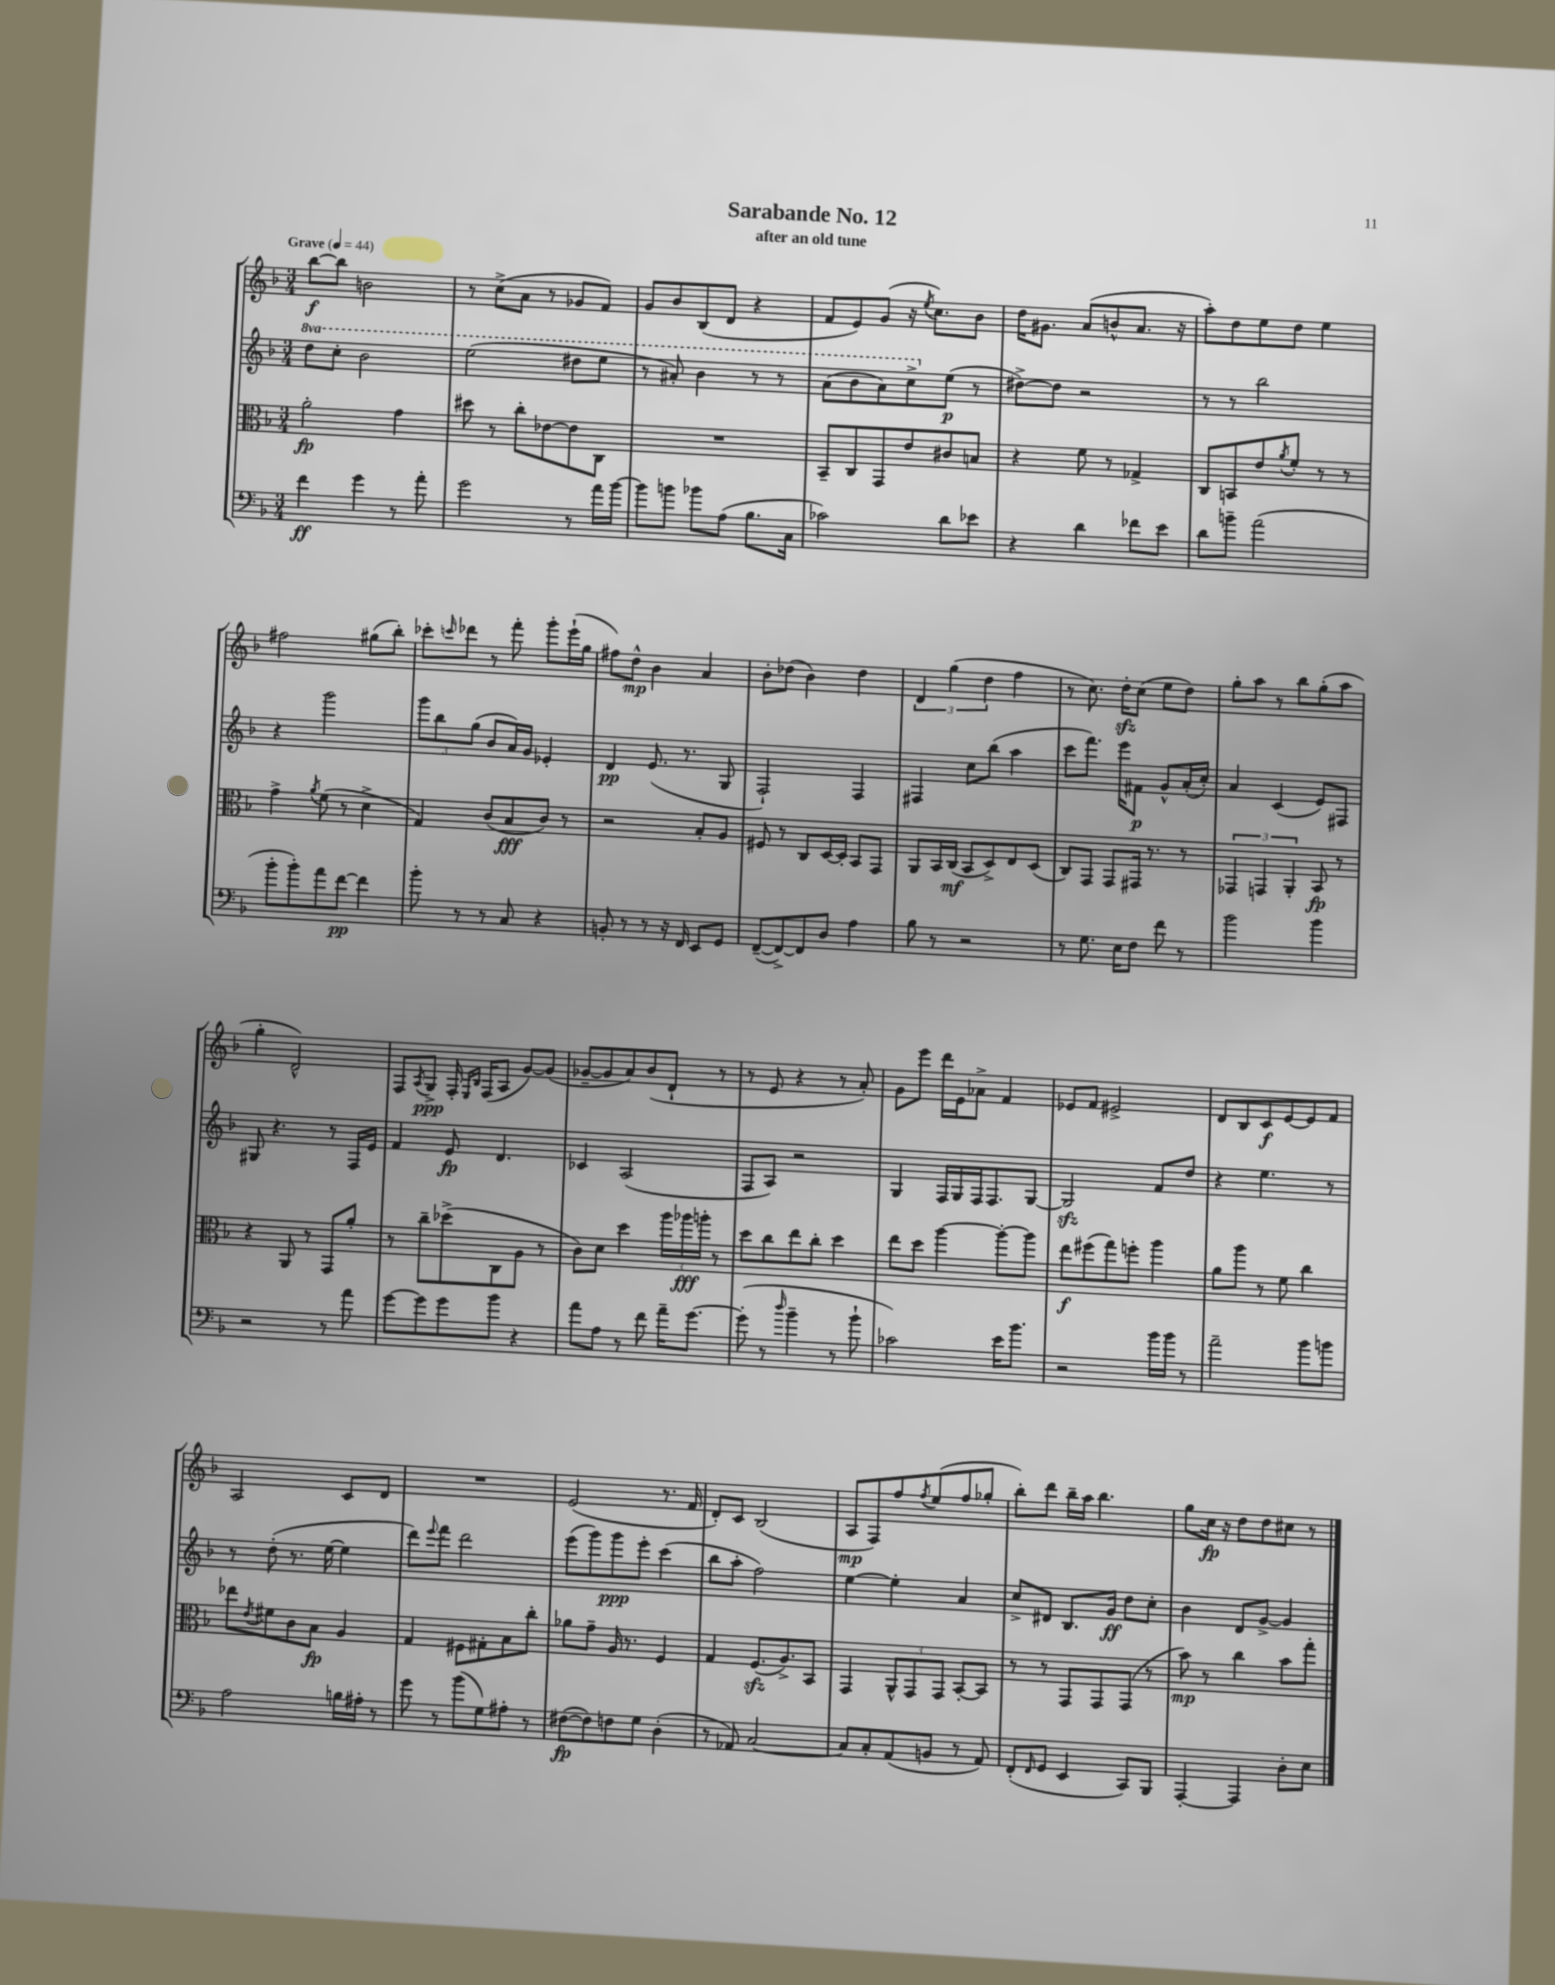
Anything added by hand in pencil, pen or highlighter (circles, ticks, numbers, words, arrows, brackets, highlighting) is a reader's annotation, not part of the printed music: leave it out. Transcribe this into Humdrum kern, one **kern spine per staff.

**kern	**kern	**kern	**kern
*staff4	*staff3	*staff2	*staff1
*clefF4	*clefC3	*clefG2	*clefG2
*k[b-]	*k[b-]	*k[b-]	*k[b-]
*M3/4	*M3/4	*M3/4	*M3/4
*MM44	*MM44	*MM44	*MM44
4f\	2a'\	8ddd\L	[8bb-\L
.	.	8ccc'\J	8bb-\]J
4g\	.	2bb-\	2b\
8r	4g\	.	.
8a'\	.	.	.
=	=	=	=
2g\	8dd#\	(2eee\	8r
.	8r	.	(8cc^\L
.	8cc'\L	.	8a\J
.	[8e-\	.	8r
8r	8e-\]	8ddd#\L	8g-/L
16a\LL	8C\J	8eee\J	8f/J)
[16b-\JJ	.	.	.
=	=	=	=
8b-\]L	2.r	8r	8g/L
8b\J	.	8aa#'/)	8b-/
8b-\L	.	4bb-\	(8B-/
(8A\J	.	.	8d/J
8.B-\L	.	8r	4r
.	.	8r	.
16C\Jk	.	.	.
=	=	=	=
2c-\)	8BB-~/L	(8aa\L	8f/L
.	8C/	8bb-\	8e/)
.	8GG/	8aa\)	(8g/J
.	8e/	8ccc^\	16r
.	.	.	8qee/
.	.	.	8.cc\L)
8d\L	8c#/	(8ee\J	.
8e-\J	8B/J	8r	8b-\J
=	=	=	=
4r	4r	[8dd#^\L)	16dd\LK
.	.	.	8.g#\J
.	.	8dd#\]J	.
4d\	8f\	2r	(8a/L
.	8r	.	8b^^/
8f-\L	4G-^/	.	8.a/J
8e\J	.	.	.
.	.	.	16r
=	=	=	=
8d\L	8C/L	8r	8aa'\L)
8b~\J	8BB/	8r	8dd\
(2a\	8e/	2bb-\	8ee\
.	8qa/	.	.
.	8f'/J	.	8dd\J
.	8r	.	4ee\
.	8r	.	.
=	=	=	=
8b-'\L	4g^\	4r	2ff#\
8b-'\)	.	.	.
.	8qa/	.	.
8a\	(8f\	2ggg\	.
[8f\J	8r	.	.
4f\]	4d^\	.	(8gg#\L
.	.	.	8bb-'\J)
=	=	=	=
8b-'\	4G/)	12ggg\L	8ccc-'\L
.	.	12bb-\	.
.	.	.	16qqccc/
8r	.	.	8ddd-\J
.	.	(12gg\J	.
8r	(8c/L	8b-/L	8r
8C/	8B-/	16a/L)	8fff'\
.	.	16g/JJ	.
4r	8c/J)	4e-'/	8ggg'\L
.	8r	.	(16eee`\L
.	.	.	16gg\JJ
=	=	=	=
8BB'/	2r	4d/	8ff#\L)
8r	.	.	8dd^^\J
8r	.	(8.e/	4b-\
16r	.	.	.
16FF/	.	8.r	.
8EE/L	8B-'/L	.	4a/
8GG/J	8A/J	8G/	.
=	=	=	=
([8FF~/L	8F#/	2F`/)	8b-'\L
8FF^/_)	8r	.	(8dd-\J
8FF/]	8C/L	.	4b-\)
8D/J	[16D/L	.	.
.	16D'/]JJ	.	.
4A\	8BB-/L	4F/	4dd-\
.	8GG/J	.	.
=	=	=	=
8B-\	8AA/L	4F#/	6d/
8r	16BB-/L	.	.
.	.	.	(6gg\
.	(16C/JJ	.	.
2r	8BB-/L	8cc\L	.
.	.	.	6dd\
.	8D^/)	(8bb-\J	.
.	8E/	4aa\	4ff\
.	(8D/J	.	.
=	=	=	=
8r	8C/L)	8ccc\L	8r
8.G\	8GG/J	8.fff\J)	8.cc\)
.	8GG/L	.	.
16E\LK	.	16eee\LK	16dd'\LK
8F\J	16GG#/Jk	8f#\J	(8cc\J
.	8.r	.	.
8f\	.	8g^^/L	8ee\L
8r	8r	(16a'/L	8dd\J)
.	.	16cc'/JJ)	.
=	=	=	=
2b-\	6GG-/	4a/	8gg'\L
.	.	.	8aa\J
.	6GG/	.	.
.	.	(4c/	8r
.	6AA'/	.	.
.	.	.	8bb-\L
4b-\	8BB-/	8e/L)	(8gg'\
.	8r	8F#/J	8aa\J
=	=	=	=
2r	4r	8G#/	4gg'\
.	.	4.r	.
.	8AA/	.	2d^^/)
.	8r	.	.
8r	8GG/L	8r	.
8a\	8a'/J	16F/LL	.
.	.	16e/JJ	.
=	=	=	=
[8g\L	8r	4f/	8F/L
.	.	.	8qA/
8g\]	8cc~\L	.	8G^/J
8g\	(8dd-^\	8e/	16F'/
.	.	.	16qqE/LL
.	.	.	16qqB-/JJ
.	.	.	(16F/LK
8b-\J	8C\	4.d/	8A/J
4r	8A\J	.	[8g/L)
.	8r	.	(8g/]J
=	=	=	=
8a\L	8c\L)	4c-/	[8g-~/L
8A\J	8d\J	.	8g-/]
8r	4dd\	(2A/	8a/)
8f\	.	.	(8b-/
16a~\LK	24aa\LL	.	8d`/J
.	24aa-\	.	.
[8.g\J	.	.	.
.	24aa'\JJ	.	.
.	8r	.	8r
=	=	=	=
(8g'\]	8dd\L	8F/L	8r
8r	8cc\	8A/J)	8e/
16qqdd/	.	.	.
4b-~\	8ee\	2r	4r
.	8cc'\J	.	.
8r	4dd\	.	8r
8b-`\	.	.	8a'/)
=	=	=	=
2c-\)	8ee\L	4G/	8g\L
.	8dd\J	.	8eee\J
.	[4aa\	16F/LL	16ddd\LL
.	.	16G/	16e\J
.	.	16F/J	8a-^\J
.	.	8.F/	.
16e\LK	8aa'\_L	.	4f/
8.b-\J	.	.	.
.	8aa\]J	[8G/J	.
=	=	=	=
2r	8ee\L	2G/]	8e-/L
.	(8ff#\	.	8f/J
.	8gg\)	.	2e#^/
.	8ff'\J	.	.
16b-\LL	4aa\	8f/L	.
16b-\JJ	.	.	.
8r	.	8dd/J	.
=	=	=	=
2a~\	8a\L	4r	8d/L
.	8aa\J	.	8B-/
.	8r	4.ee\	8c/
.	8f\	.	[8e/
8b-\L	4cc\	.	8e/]
8b\J	.	8r	8f/J
=	=	=	=
2A\	8ee-\L	8r	2A/
.	8qe/	.	.
.	8f#\	(8dd'\	.
.	8c\	8.r	.
.	8B-\J	.	.
.	.	[16ee\	.
16B\LL	4A/	4ee\]	8c/L
16A#'\JJ	.	.	.
8r	.	.	8d/J
=	=	=	=
8g\	4G/	8ddd\L)	2.r
.	.	8qqeee/	.
8r	.	8fff\J	.
(8b-\L	8F#\L	2ddd\	.
8G\)	8G#'\	.	.
8A#'\J	8B-\	.	.
8r	8cc'\J	.	.
=	=	=	=
([8F#\L	8a-\L	(8eee\L	(2e/
8F#\])	8g~\J	8ggg\)	.
8F\	16A/	8ggg\	.
.	8.r	.	.
8G\J	.	8eee'\J	.
(4D'\	4F/	(4ccc\	8.r
.	.	.	16f/
=	=	=	=
8r	4G/	8bb-\L	8d'/L)
8AA-/)	.	8aa'\J	8c/J
[2C/	(8.F/L	2ff\)	(2B-/
.	8.A^/)	.	.
.	8BB-/J	.	.
=	=	=	=
8C/]L	4GG/	[4ee\	8A/L
8C'/	.	.	8F/)
(8AA/	12AA^^/L	4ee'\]	8ff/
.	12GG/	.	.
.	.	.	8qff/
8BB/J	.	.	(8ee/
.	12GG/J	.	.
8r	[8BB-'/L	4a/	8ff/
8AA/)	8BB-/]J	.	8gg-'/J
=	=	=	=
(8FF'/L	8r	8cc^/L	8bb-'\L)
16qqFF/	.	.	.
8GG/J	8r	8d#/J	8ddd\J
4EE/	8GG/L	8.B-/L	16bb-~\LL
.	.	.	16aa\JJ
.	8GG/	.	4.bb-\
.	.	16g/Jk	.
8CC/L)	(8GG/J	8dd\L	.
8BBB-/J	8r	8cc'\J	.
=	=	=	=
[4AAA'/	8b-\)	4b-\	8gg\L
.	8r	.	16cc\Jk
.	.	.	16r
4AAA/]	4cc\	8d/L	8dd\L
.	.	[8g^/J	8dd\
8D'\L	8b-\L	4g/]	8cc#\J
8E\J	8gg'\J	.	8r
==	==	==	==
*-	*-	*-	*-
